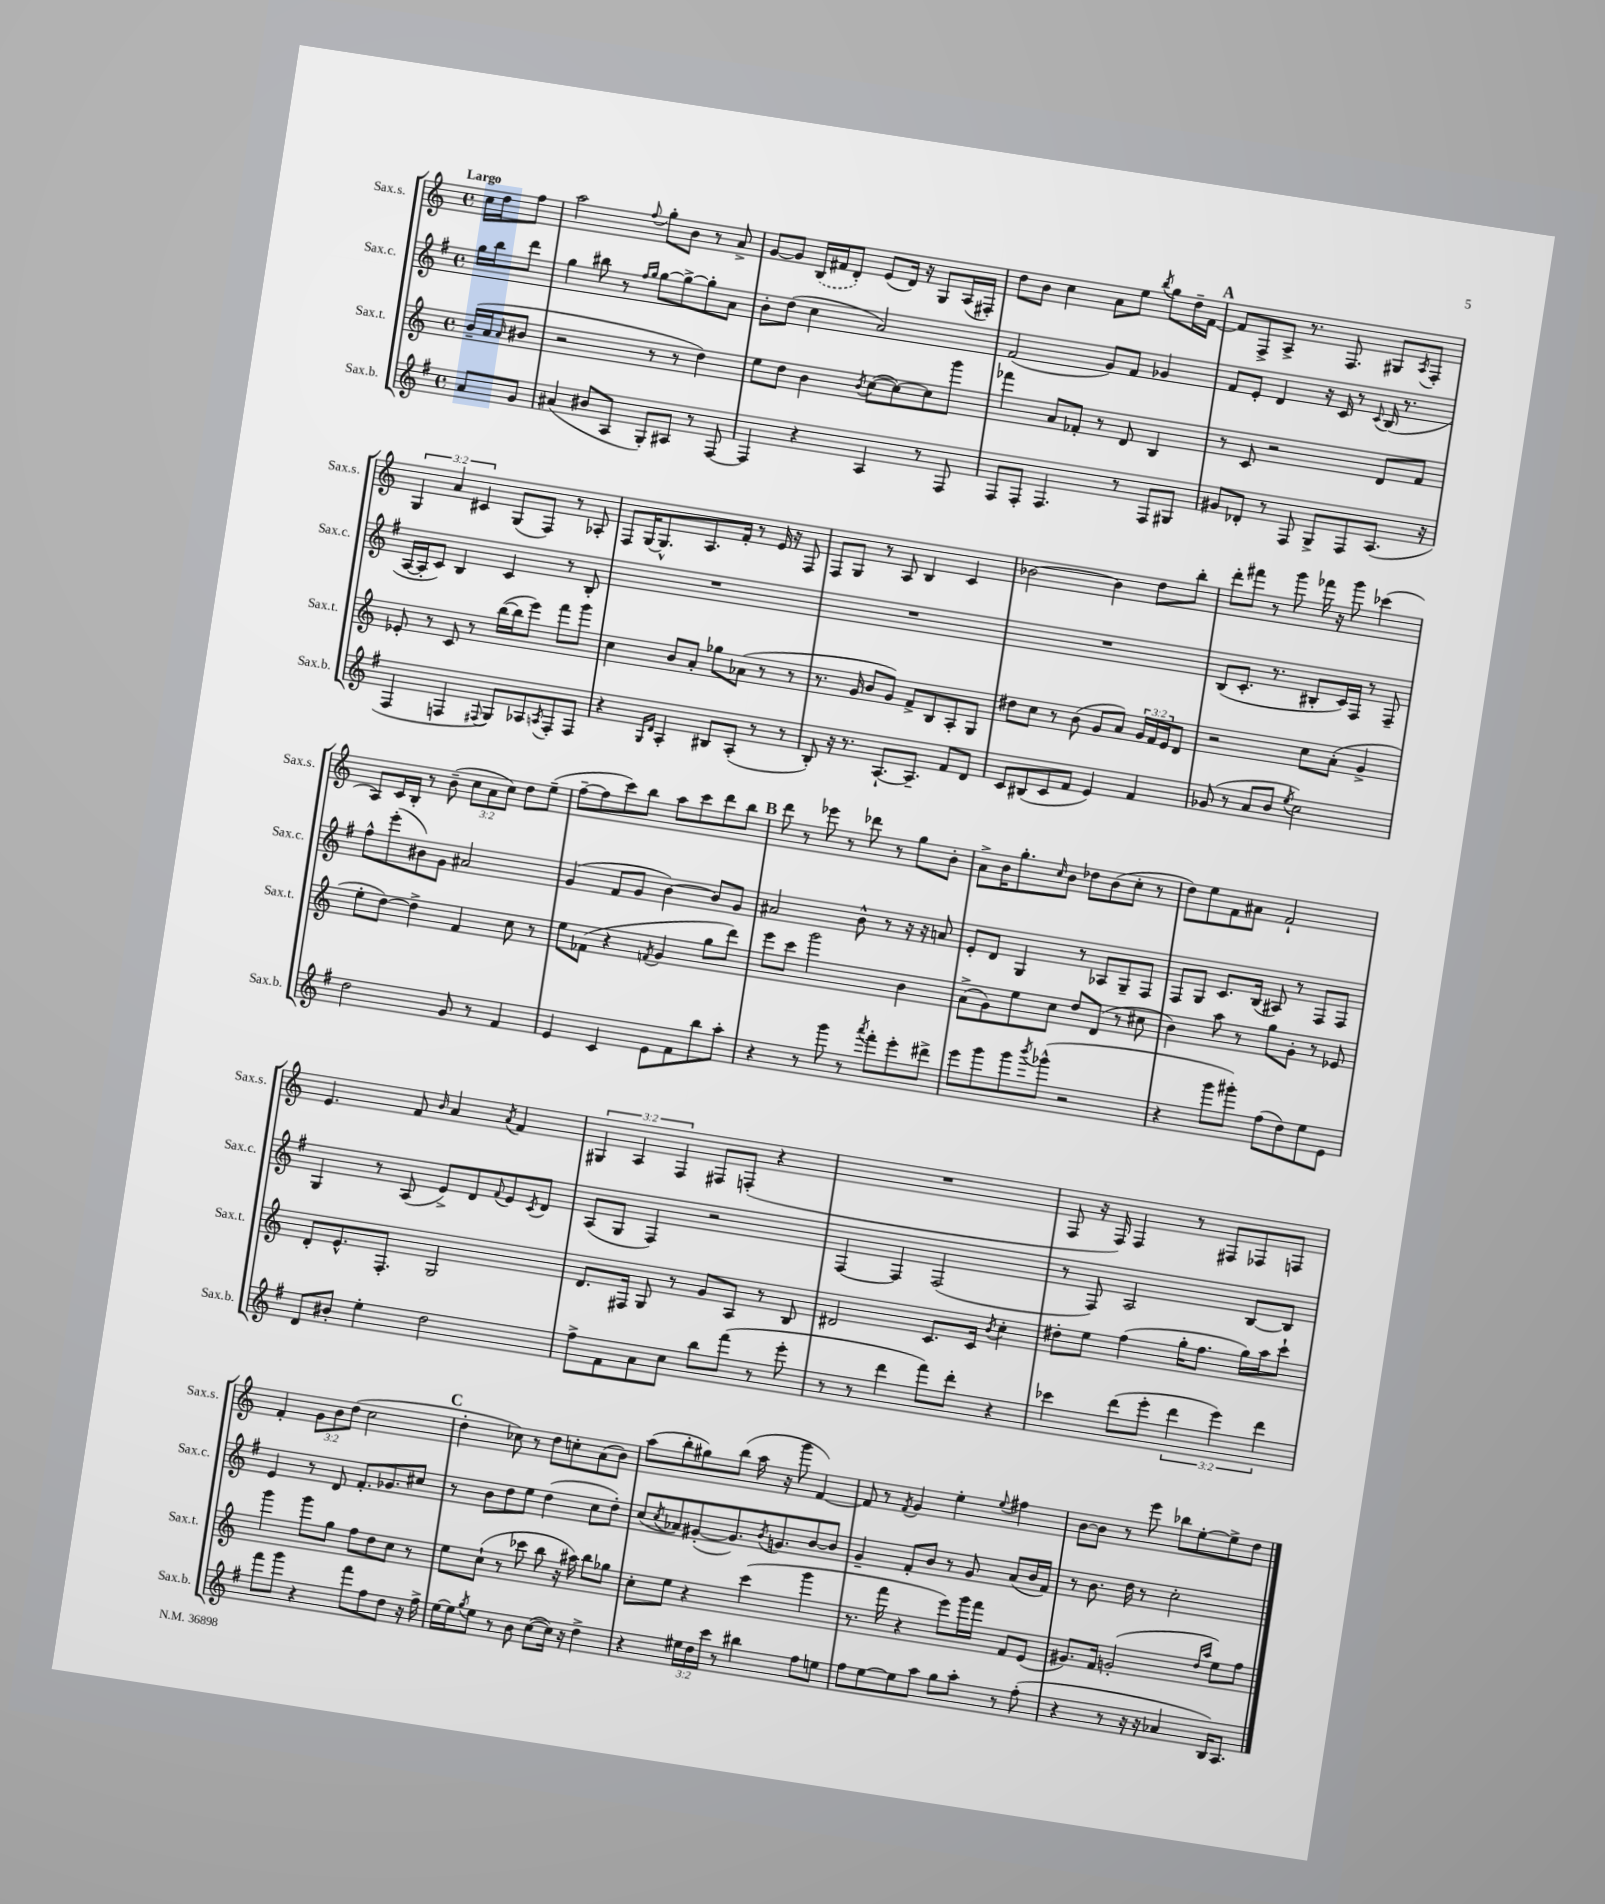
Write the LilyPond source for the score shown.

<<
\new StaffGroup <<
\new Staff = "s0" \with { instrumentName = "Sax.s." shortInstrumentName = "Sax.s." } {
    \clef treble \key c \major \defaultTimeSignature \time 4/4 \override Staff.TupletNumber.text = #tuplet-number::calc-fraction-text \partial 4 \tempo "Largo"
    c''16 d''16 f''8 |
    a''2 \appoggiatura { f''8 } g''8-. b'8 r8 a'8-> |
    g'8~ g'8 \once \slurDashed b16( fis'16 d'8-.) e'8( d'16) r16 g8 a16( fis16-.) |
    d''8 b'8 c''4 a'8 e''8 \acciaccatura { b''8 } g''8 d''16-- f'16~ |
    \mark \markup { \bold "A" } f'8 f8-> a8-> r8. f8. gis8 \acciaccatura { a8 } f8-. |
    \tuplet 3/2 { g4 a'4 cis'4 } g8( f8) r8 aes8-. |
    f8 g16~ g8.-^ a8. f'16-. r8 e'16 r16 f8 |
    f8 g8 r8 a8 b4 c'4 |
    bes'2~ bes'4 d''8 b''8-. |
    d'''8-. fis'''8 r8 g'''8 fes'''16 r16 g'''8 ces'''4( |
    a8) c'16 b16-. r8 b'8--( \tuplet 3/2 { c''8 a'8 c''8) } d''8 e''8--( |
    f''8~-- f''8 c'''8) b''8 a''8 c'''8 d'''8 b''8 |
    \mark \markup { \bold "B" } d'''8 r8 ees'''8 r8 des'''8 r8 g''8 b'8-. |
    a'8-> b'16 g''8.-. \grace { c''16 } b'8 des''8 b'8( c''8-. r8 |
    d''8) e''8 f'8 ais'8 f'2-! |
    e'4. f'8 \grace { b'16 } a'4 \acciaccatura { a'8 } f'4 |
    \tuplet 3/2 { gis4 a4 f4 } fis8 f8-.( r4 |
    R1 |
    f8 r16 f16) f4 r8 fis8 fes8 f8 |
    f'4-. \tuplet 3/2 { g'8 b'8 d''8( } c''2 |
    \mark \markup { \bold "C" } d''4-. ces''8) r8 d''8 c''8-. a'8( b'8) |
    a''8( b''8-. gis''8) b''8( a''16 r16 g'''8 f'4~) |
    f'8 r8 \acciaccatura { f'8 } g'4 e''4-. \appoggiatura { e''8 } fis''4 |
    b'8~ b'8 r8 e'''8 bes''8 e''8~-. e''8-> d''8 \bar "|." |
}
\new Staff = "s1" \with { instrumentName = "Sax.c." shortInstrumentName = "Sax.c." } {
    \clef treble \key g \major \defaultTimeSignature \time 4/4 \partial 4
    g''16 b''16 d'''8 |
    g''4 bis''8 r8 \grace { fis''16 g''16 } g''8~ g''8~-> g''8-. a'8 |
    b'8-. d''8( c''4 a'2) |
    fis'2( g'8) fis'8 ges'4 |
    \mark \markup { \bold "A" } fis'8 e'8-. d'4 r16 c'16 r8 \appoggiatura { c'8 } b16( r8. |
    a16~ a16-. c'8) b4 c'4 r8 b8-. |
    R1 |
    R1 |
    R1 |
    b8( c'8.-. r8. bis8-. c'16) fis16 r8 fis8-- |
    fis''8-^ e'''8-.( bis'8) g'8 ais'2 |
    g'4( fis'8 g'8 b'4~) b'8 g'8 |
    \mark \markup { \bold "B" } ais'2 b'8-^ r8 r16 r16 a'8 |
    e'8-. d'8 g4 r8 aes8 g8-- fis8 |
    fis8 g8 c'8. b16( ais8) r8 fis8 fis8 |
    g4 r8 a8( e'8->) d'8 \appoggiatura { fis'8 } e'8 \acciaccatura { c'8 } d'8 |
    a8( g8 fis4) r2 |
    fis4~ fis4 fis2( |
    r8 fis8) a2 b8~ b8 |
    e'4 r8 d'8 fis'8.-. ges'8. cis''8 |
    \mark \markup { \bold "C" } r8 b'8 d''8 e''8 d''4( c''8 d''8-.) |
    c''8( \acciaccatura { c''8 } aes'8) gis'8~-.( gis'8.) \acciaccatura { b'8 } g'8. b'8~ b'8 |
    g'4-- fis'8-. b'8 r8 g'8 a'8( b'16 fis'16) |
    r8 b'8. d''16 r8 c''2-. \bar "|." |
}
\new Staff = "s2" \with { instrumentName = "Sax.t." shortInstrumentName = "Sax.t." } {
    \clef treble \key c \major \defaultTimeSignature \time 4/4 \override Staff.TupletNumber.text = #tuplet-number::calc-fraction-text \partial 4
    b'16--( a'16 \grace { a'16 } bis'8 |
    r2 r8 r8 d''4) |
    e''8 d''8 b'4 \acciaccatura { b'8 } c''8~( c''8~) c''8 g'''8 |
    fes'''4 a'8 fes'8-. r8 d'8 b4 |
    \mark \markup { \bold "A" } r8 c'8 r2 d'8 f'8 |
    ees'8-. r8 c'8 r8 b''16~( b''16 e'''8) f'''8 g'''8 |
    c''4 b'8 a'8-. ges''8 aes'8( r8 r8 |
    r8. g'16 b'8 g'8) f'8-> b8 a8-. g8 |
    dis''8 c''8 r8 b'8( g'8 a'8) \tuplet 3/2 { g'16 f'16 e'16 } d'8 |
    r2 c''8 a'8-.( g'4-> |
    e''8-. d''8~) d''4-> f'4 c''8 r8 |
    e''8 fes'8( r4 \acciaccatura { f'8 } g'4 g''8 d'''8) |
    \mark \markup { \bold "B" } e'''8 c'''8 g'''2 b'4 |
    a'8->( g'8) e''8 c''8 d''8 d'8( r8 cis''8 |
    b'4) a''8 r8 g''8 g'8-. r8 ees'8 |
    d'8-. e'8.-^ f8.-. g2 |
    d'8. fis16 g8 r8 g'8 a8 r8 b8 |
    dis'2 c'8. c'16 \acciaccatura { b'8 } c''4-. |
    dis''8-. e''8 f''4( g''16-. f''8. g''16) a''16 c'''8-! |
    g'''4 g'''8 g''8 f''8 d''8 c''8 r8 |
    \mark \markup { \bold "C" } e''8 c''8-!( r8 ces'''8 b''8 r16 ais''16) b''8 ges''8 |
    c''8-. e''8 r4 c'''4( g'''4 |
    r8. f'''16 r4 e'''8) g'''16 f'''16 f'8 e'8( |
    gis'8.) f'16 g'2-.( \grace { d''16 a''16 } e''8) f''8 \bar "|." |
}
\new Staff = "s3" \with { instrumentName = "Sax.b." shortInstrumentName = "Sax.b." } {
    \clef treble \key g \major \defaultTimeSignature \time 4/4 \override Staff.TupletNumber.text = #tuplet-number::calc-fraction-text \partial 4
    a'8 g'8 |
    ais'4( bis'8 a8 g8-.) ais8 r8 fis8~ |
    fis4 r4 a4 r8 fis8 |
    fis8 fis8-. fis4. r8 fis8 gis8 |
    \mark \markup { \bold "A" } gis'8 des'8-. r8 fis8 g8-> fis8 a8.( r16 |
    fis4 f4 \appoggiatura { fis8 } g8) aes8 \acciaccatura { a8 } fis8-. fis8 |
    r4 \grace { g16 d'16 } a4-. bis8 a8-.( r8 r8 |
    b8-.) r16 r8. a8.~-! a8.-- fis'8 d'8 |
    c'8 bis8( c'8 fis'8 e'4) fis'4 |
    ges'8( r8 a'8 b'8 \acciaccatura { e''8 } c''2) |
    d''2 g'8 r8 fis'4 |
    e'4 c'4 e'8 fis'8 b''8 a''8-. |
    \mark \markup { \bold "B" } r4 r8 g'''8 r8 \acciaccatura { a'''8 } fis'''8-. e'''8-. dis'''8-> |
    e'''8 g'''8 g'''8 \acciaccatura { b'''8 } ges'''8-^( r2 |
    r4 g'''8 gis'''8-.) fis''8( d''8) e''8 e'8 |
    d'8 bis'8-. e''4-. d''2 |
    fis''8-> fis'8 a'8 c''8 b''8 fis'''8( r8 e'''8-. |
    r8 r8 d'''4 fis'''8) d'''8-. r4 |
    ces'''4 d'''8( e'''8-. \tuplet 3/2 { d'''4 e'''4) d'''4 } |
    fis'''8 g'''8 r4 fis'''8 fis''8 d''8 r16 fis''16-> |
    \mark \markup { \bold "C" } e''16~ e''16 \acciaccatura { g''8 } e''8 r8 b'8 c''8~( c''16) r16 d''4-> |
    r4 \tuplet 3/2 { eis''16 d''16 c'''16 } r8 bis''4 fis''8 e''8 |
    fis''8 e''8~ e''8 a''8 g''8 a''8-. r8 fis''8-.( |
    r4 r8 r16 r16 aes'4 b16) a8. \bar "|." |
}
>>
>>
\layout { \context { \Score \remove "Bar_number_engraver" } }
